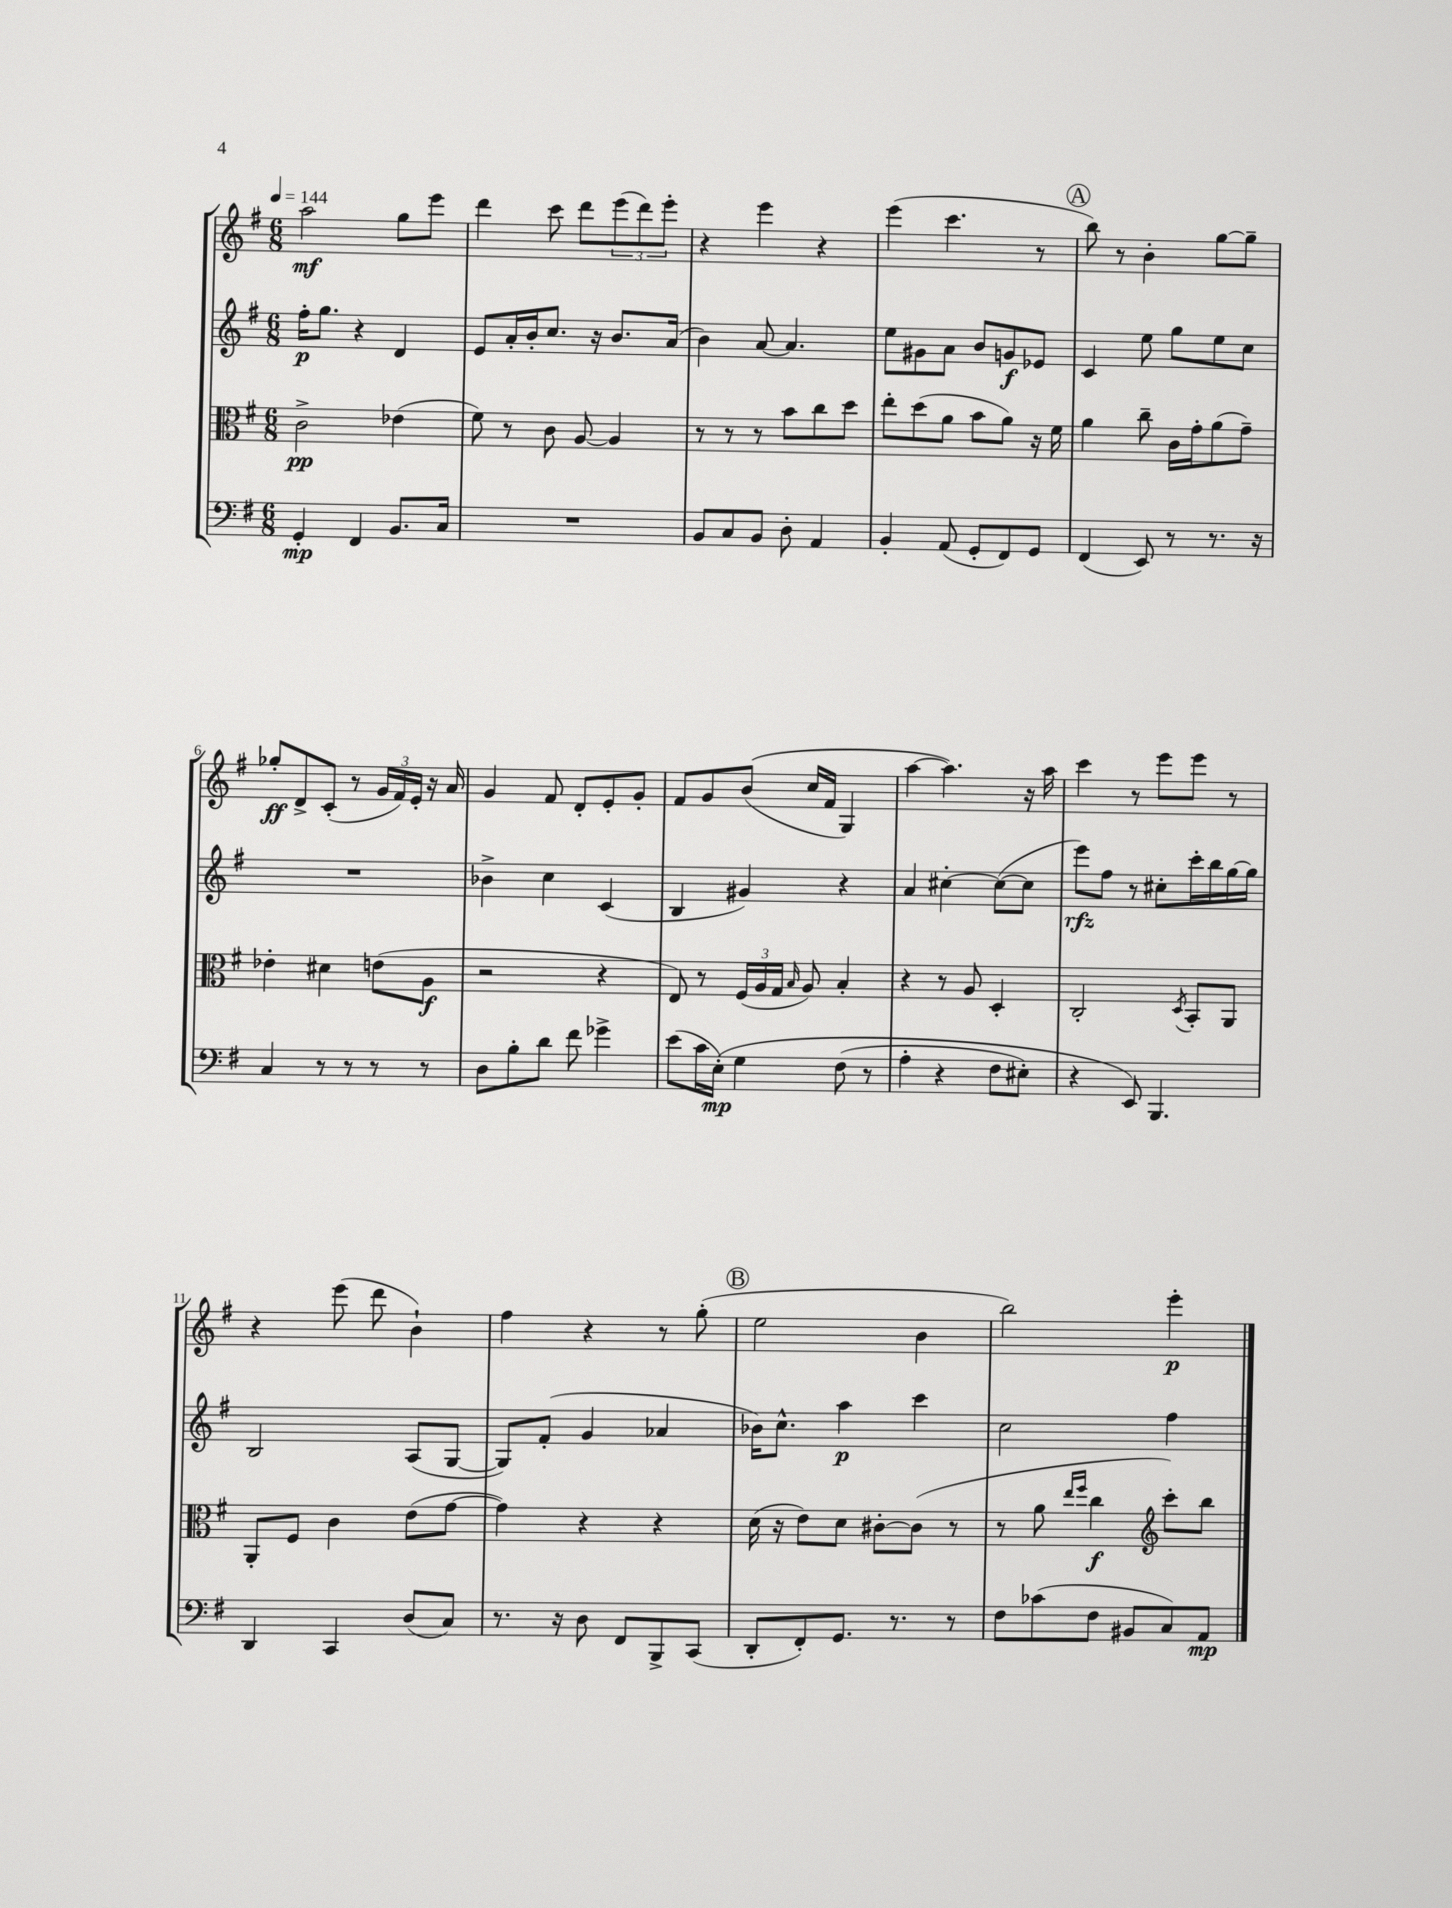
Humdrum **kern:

**kern	**kern	**kern	**kern
*staff4	*staff3	*staff2	*staff1
*clefF4	*clefC3	*clefG2	*clefG2
*k[f#]	*k[f#]	*k[f#]	*k[f#]
*M6/8	*M6/8	*M6/8	*M6/8
*MM144	*MM144	*MM144	*MM144
4GG'	2c^	16ff#'	2aa
.	.	8.gg	.
4FF#	.	4r	.
8.BB	(4e-	4d	8gg
.	.	.	8eee
16C	.	.	.
=	=	=	=
2.r	8f#)	8e	4ddd
.	8r	16a'	.
.	.	16b'	.
.	8c	8.cc	8ccc
.	[8A	.	8ddd
.	.	16r	.
.	4A]	8.b	(12eee
.	.	.	12ddd)
.	.	.	12eee'
.	.	(16a	.
=	=	=	=
8BB	8r	4b)	4r
8C	8r	.	.
8BB	8r	[8a	4eee
8D'	8b	4.a]	.
4AA	8cc	.	4r
.	8dd	.	.
=	=	=	=
4BB'	8ee'	8ee	(4eee
.	(8dd	8g#	.
(8AA	8a	8a	4.ccc
8GG'	8b	8b	.
8FF#)	8a)	8g	.
8GG	16r	8e-	8r
.	16f#	.	.
=	=	=	=
(4FF#	4a	4c	8bb)
.	.	.	8r
8EE)	8cc~	8ee	4b'
8r	16c	8gg	.
.	16g'	.	.
8.r	(8a	8ee	[8gg
.	8g~)	8cc	8gg~]
16r	.	.	.
=	=	=	=
4C	4e-'	2.r	8gg-'
.	.	.	8d^
8r	4d#	.	(8c'
8r	.	.	8r
8r	(8e	.	24g
.	.	.	24f#)
.	.	.	24e'
8r	8A	.	16r
.	.	.	16a
=	=	=	=
8D	2r	4b-^	4g
8B'	.	.	.
8d	.	4cc	8f#
8f#	.	.	8d'
4g-^	4r	(4c	8e'
.	.	.	8g'
=	=	=	=
(8e	8E)	4B	8f#
16c	8r	.	8g
&(16E')	.	.	.
4G	(24F#	4g#)	&((8b
.	24A	.	.
.	24G	.	.
.	16qqB	.	.
.	8A)	.	16cc
.	.	.	16f#
(8F#	4B'	4r	4G)
8r	.	.	.
=	=	=	=
4A'	4r	4a	[4aa
4r	8r	[4cc#'	4.aa]&)
.	8A	.	.
8F#	4D'	(8cc#_	.
8E#')	.	8cc#]	16r
.	.	.	16aa
=	=	=	=
4r	2C'	8eee)	4ccc
.	.	8ff#	.
8EE&)	.	8r	8r
4.BBB	.	8cc#'	8eee
.	8qD	.	.
.	8BB'	16ccc'	8eee
.	.	16bb	.
.	8AA	[16gg	8r
.	.	16gg]	.
=	=	=	=
4DD	8AA'	2B	4r
.	8F#	.	.
4CC	4c	.	(8eee
.	.	.	8ddd
(8D	(8e	(8A	4b`)
8C)	[8g	[8G	.
=	=	=	=
8.r	4g])	8G])	4ff#
.	.	(8f#'	.
16r	.	.	.
8D	4r	4g	4r
8FF#	.	.	.
8BBB^	4r	4a-	8r
(8CC	.	.	(8gg'
=	=	=	=
8DD'	(16d	16b-)	2ee
.	16r	8.cc^^	.
8FF#')	8e)	.	.
8.GG	8d	4aa	.
.	[8c#'	.	.
8.r	.	.	.
.	(8c#]	4ccc	4b
8r	8r	.	.
=	=	=	=
8F#	8r	2cc	2bb)
(8c-	8a	.	.
.	16qqee	.	.
.	16qqff#	.	.
8F#	4cc	.	.
8BB#	.	.	.
*	*clefG2	*	*
8C)	8ccc')	4ff#	4eee'
8AA	8bb	.	.
==	==	==	==
*-	*-	*-	*-
